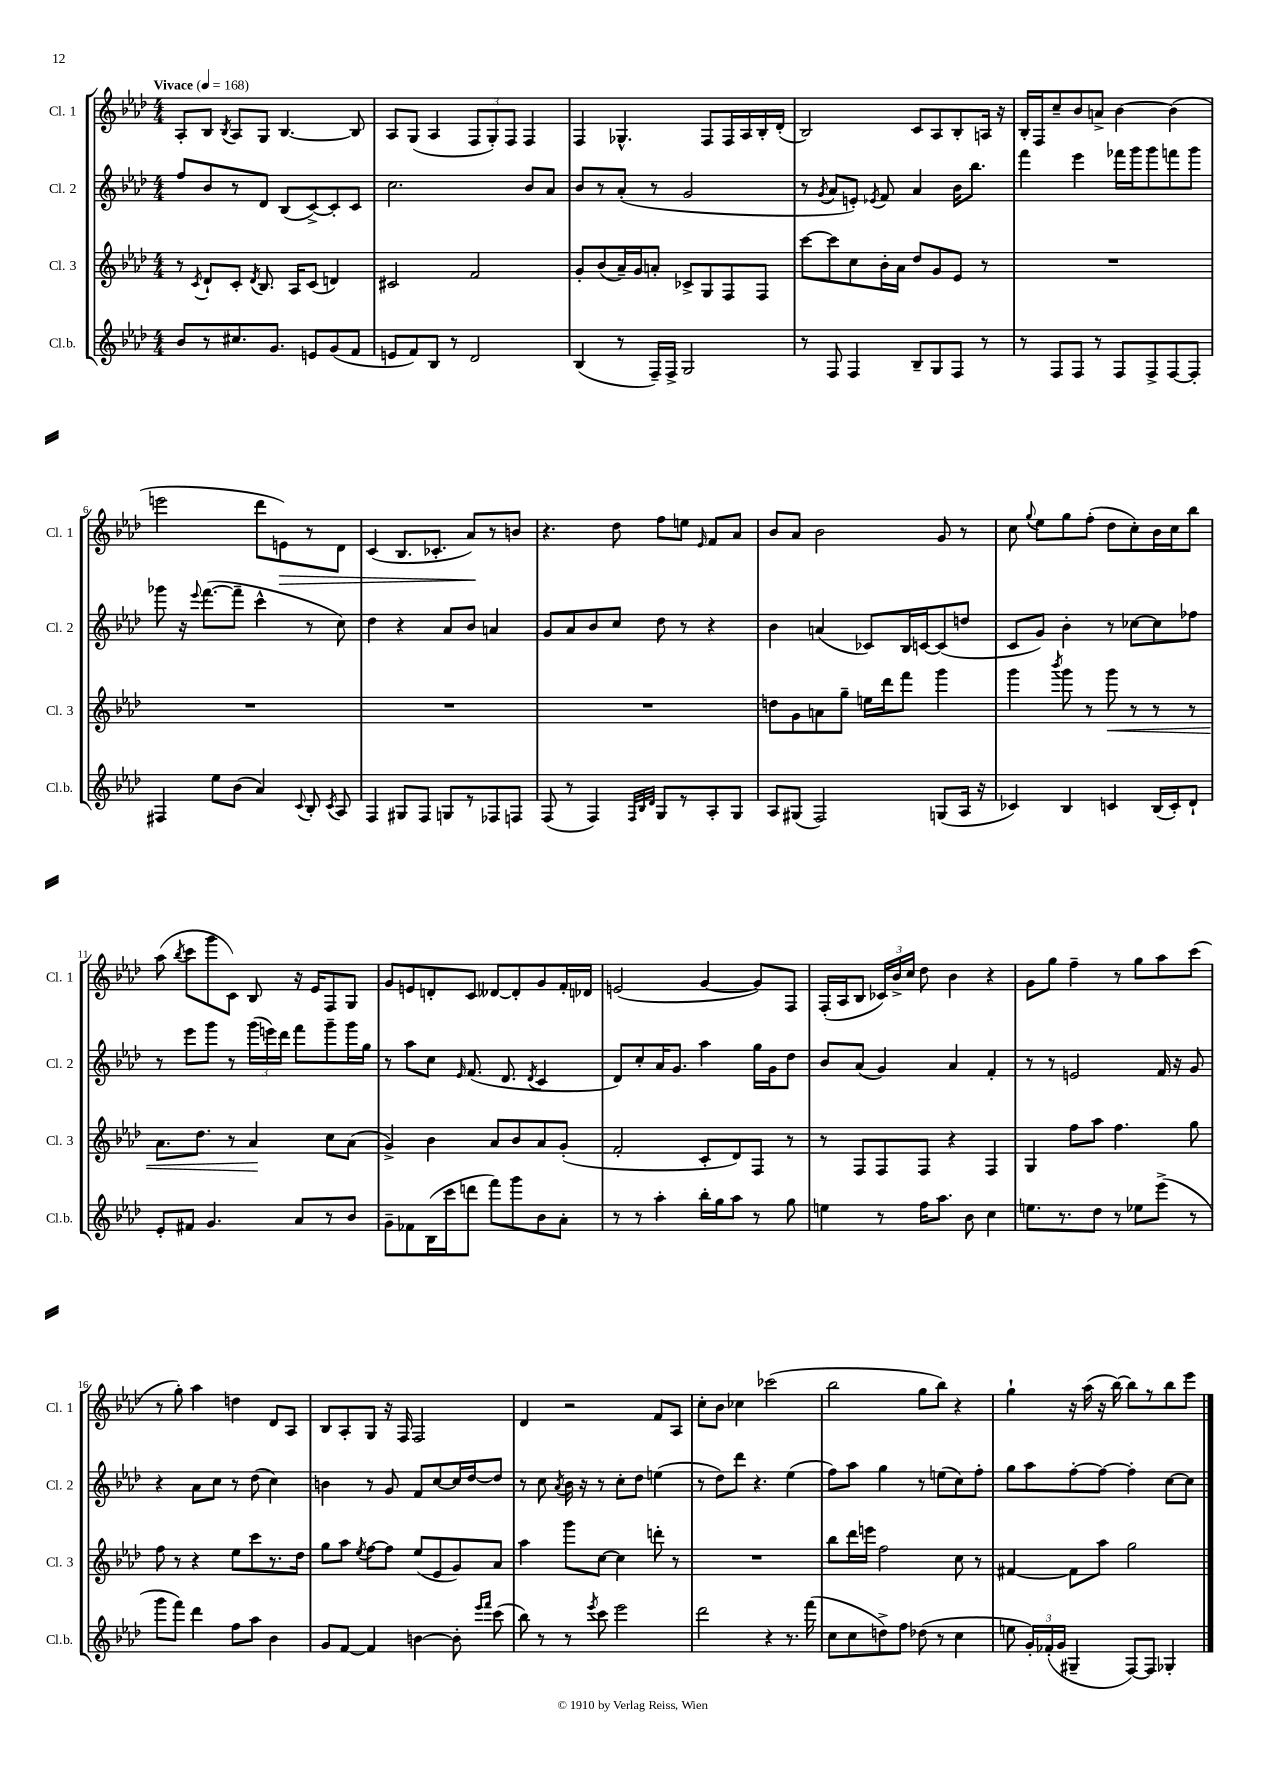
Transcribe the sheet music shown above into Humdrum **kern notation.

**kern	**kern	**dynam	**kern	**kern	**dynam
*part4	*part3	*part3	*part2	*part1	*part1
*staff4	*staff3	*staff3	*staff2	*staff1	*staff1
*I"Cl.b.	*I"Cl. 3	*	*I"Cl. 2	*I"Cl. 1	*
*I'Cl.b.	*I'Cl. 3	*	*I'Cl. 2	*I'Cl. 1	*
*clefG2	*clefG2	*	*clefG2	*clefG2	*
*k[b-e-a-d-]	*k[b-e-a-d-]	*	*k[b-e-a-d-]	*k[b-e-a-d-]	*
*M4/4	*M4/4	*	*M4/4	*M4/4	*
*MM168	*MM168	*	*MM168	*MM168	*
=1	=1	=1	=1	=1	=1
!	!	!	!	!LO:TX:a:B:t=Vivace	!
8b-/L	8r	.	8ff/L	8A-'/L	.
.	8qc/	.	.	.	.
8r	8d-`/L	.	8b-/	8B-/J	.
.	.	.	.	8qB-/	.
8.cc#X/	8c'/J	.	8r	8A-/L	.
.	8qd-/	.	.	.	.
.	8.B-/	.	8d-/J	8G/J	.
8.g/J	.	.	.	.	.
.	.	.	(8B-/L	[4.B-/	.
.	16A-/KL	.	.	.	.
8en/L	(8c/J	.	[8c^/)	.	.
(8g/	4dn/)	.	8c'/]	.	.
8f/J	.	.	8c/J	8B-/]	.
=2	=2	=2	=2	=2	=2
8en/L	2c#X/	.	2.cc\	8A-/L	.
8f/)	.	.	.	(8G/J	.
8B-/J	.	.	.	4A-/	.
8r	.	.	.	.	.
2d-/	2f/	.	.	12F/L	.
.	.	.	.	12G'/)	.
.	.	.	.	12F/J	.
.	.	.	8b-/L	4F/	.
.	.	.	8a-/J	.	.
=3	=3	=3	=3	=3	=3
(4B-/	8g'/L	.	8b-/L	4F/	.
.	(8b-/	.	8r	.	.
8r	16a-~/L)	.	(8a-'/J	4.G-X^^/	.
.	16g/J	.	.	.	.
16F~/LL)	8an'/J	.	8r	.	.
16F^/JJ	.	.	.	.	.
2G/	8c-X^/L	.	2g/	.	.
.	8G/	.	.	8F/L	.
.	8F/	.	.	16F/L	.
.	.	.	.	16A-/	.
.	8F/J	.	.	16B-'/	.
.	.	.	.	(16d-'/JJ	.
=4	=4	=4	=4	=4	=4
8r	[8ccc\L	.	8r	2B-/)	.
.	.	.	8qg/	.	.
8F/	8ccc\]	.	8a-/L	.	.
4F/	8cc\	.	8en'/J)	.	.
.	.	.	8qe-X/	.	.
.	16b-'\L	.	8f/	.	.
.	16a-\JJ	.	.	.	.
8B-~/L	8dd-/L	.	4a-/	8c/L	.
8G/	8g/	.	.	8A-/	.
8F/J	8e-/J	.	16b-\KL	8B-'/	.
.	.	.	8.bb-\J	.	.
8r	8r	.	.	16An/Jk	.
.	.	.	.	16r	.
=5	=5	=5	=5	=5	=5
8r	1r	.	4fff\	16B-'/LL	.
.	.	.	.	16F/J	.
8F/L	.	.	.	8cc~/	.
8F/J	.	.	4eee-\	8b-/	.
8r	.	.	.	8an^/J	.
8F/L	.	.	16fff-X\LL	[4b-\	.
.	.	.	16ggg\J	.	.
8F^/	.	.	8ggg\	.	.
[8F/	.	.	8fffn\	(4b-\]	.
8F'/J]	.	.	8ggg\J	.	.
!!LO:LB:g=z
=6	=6	=6	=6	=6	=6
4F#X/	1r	.	8ggg-X\	2eeen\	.
.	.	.	16r	.	.
.	.	.	8qqeee-/	.	.
.	.	.	([8.fff\L	.	.
8ee-\L	.	.	.	.	.
(8b-\J	.	.	8fff~\J]	.	.
4a-/)	.	.	4ccc^^\	8ddd-\L	.
!	!	!	!	!	!LO:HP:b
.	.	.	.	8en\)	>
8qqc/	.	.	.	.	.
8B-'/	.	.	8r	8r	.
8qc/	.	.	.	.	.
8A-/	.	.	8cc\)	8d-\J	.
=7	=7	=7	=7	=7	=7
4F/	1r	.	4dd-\	(4c/	.
8G#X/L	.	.	4r	8.B-/L	.
8F/J	.	.	.	.	.
.	.	.	.	8.c-X'/J	.
8Gn/L	.	.	8a-/L	.	.
8r	.	.	8b-/J	8a-/L)	.
8F-X/	.	.	4an/	8r	]
8Fn/J	.	.	.	8bn/J	.
=8	=8	=8	=8	=8	=8
(8F/	1r	.	8g/L	4.r	.
8r	.	.	8a-/	.	.
4F/)	.	.	8b-/	.	.
.	.	.	8cc/J	8dd-\	.
32qqF/LLL	.	.	.	.	.
32qqB-/	.	.	.	.	.
32qqd-/JJJ	.	.	.	.	.
8G/L	.	.	8dd-\	8ff\L	.
8r	.	.	8r	8een\J	.
.	.	.	.	16qqe-/	.
8A-'/	.	.	4r	8f/L	.
8G/J	.	.	.	8a-/J	.
=9	=9	=9	=9	=9	=9
8A-/L	8ddn\L	.	4b-\	8b-/L	.
(8G#X/J	8g\	.	.	8a-/J	.
2F/)	8an\	.	(4an/	2b-\	.
.	8gg~\J	.	.	.	.
.	16een\LL	.	8c-X/L)	.	.
.	16ddd-\J	.	.	.	.
.	8fff\J	.	16B-/L	.	.
.	.	.	[16cn/J	.	.
(8Gn/L	4ggg\	.	(8c/]	8g/	.
16A-/Jk	.	.	8ddn/J	8r	.
16r	.	.	.	.	.
=10	=10	=10	=10	=10	=10
4c-X/)	4ggg\	.	8c/L	8cc\	.
.	.	.	.	8qqgg/	.
.	.	.	8g/J)	8ee-\L	.
.	8qbbb-/	.	.	.	.
4B-/	8ggg\	.	4b-'\	8gg\	.
.	8r	.	.	(8ff'\J	.
!	!	!LO:HP:b	!	!	!
4cn/	8ggg\	<	8r	8dd-\L	.
.	8r	.	[8cc-X\L	8cc'\)	.
(16B-/LL	8r	.	8cc-\]	16b-\L	.
16c'/J)	.	.	.	16cc\J	.
8d-`/J	8r	.	8ff-X\J	8bb-\J	.
!!LO:LB:g=z
=11	=11	=11	=11	=11	=11
8e-'/L	8.a-\L	.	8r	(8aa-\	.
.	.	.	.	8qbb-/	.
8f#X/J	.	.	8eee-\L	8ccc\L	.
.	8.dd-\J	.	.	.	.
4.g/	.	.	8ggg\J	8ggg\	.
.	8r	.	8r	8c\J)	.
.	4a-/	.	(24ggg\LL	8B-/	.
.	.	.	24eeen\)	.	.
.	.	.	24ddd-\JJ	.	.
8a-/L	.	.	8fff\L	16r	.
.	.	.	.	16e-/KL	.
8r	8cc\L	[	8ggg~\	8F/	.
8b-/J	(8a-\J	.	16ggg\L	8G/J	.
.	.	.	16gg\JJ	.	.
=12	=12	=12	=12	=12	=12
8g~\L	4g^/)	.	8r	8g/L	.
8f-X\	.	.	8aa-\L	8en/	.
(16B-\L	4b-\	.	8cc\J	8dn'/	.
16ccc\J	.	.	.	.	.
.	.	.	16qqe-/	.	.
8dddn\J	.	.	(8.f/	8c/J	.
8fff\L)	8a-/L	.	.	[8d--X/L	.
.	.	.	8.d-/	.	.
8ggg\	8b-/	.	.	8d--'/]	.
.	.	.	8qd-/	.	.
8b-\	8a-/	.	4c/	8g/	.
8a-'\J	(8g'/J	.	.	16f'/L	.
.	.	.	.	16d-X/JJ	.
=13	=13	=13	=13	=13	=13
8r	2f'/	.	8d-/L)	(2en/	.
8r	.	.	8cc'/	.	.
4aa-'\	.	.	16a-/K	.	.
.	.	.	8.g/J	.	.
16bb-'\LL	8c'/L	.	4aa-\	[4g/	.
16gg\J	.	.	.	.	.
8aa-\J	8d-/)	.	.	.	.
8r	8F/J	.	16gg\LL	8g/L])	.
.	.	.	16g\J	.	.
8gg\	8r	.	8dd-\J	8F/J	.
=14	=14	=14	=14	=14	=14
4een\	8r	.	8b-/L	(16F'/LL	.
.	.	.	.	16A-/J	.
.	8F/L	.	(8a-/J	8B-/J	.
8r	8F/	.	4g/)	24c-X/LL)	.
.	.	.	.	24b-^/	.
.	.	.	.	24cc/JJ	.
16ff\KL	8F/J	.	.	8dd-\	.
8.aa-\J	.	.	.	.	.
.	4r	.	4a-/	4b-\	.
8b-\	.	.	.	.	.
4cc\	4F/	.	4f'/	4r	.
=15	=15	=15	=15	=15	=15
8.een\L	4G/	.	8r	8g\L	.
.	.	.	8r	8gg\J	.
8.r	.	.	.	.	.
.	8ff\L	.	2en/	4ff~\	.
8dd-\J	8aa-\J	.	.	.	.
8r	4.ff\	.	.	8r	.
8ee-X\L	.	.	.	8gg\L	.
(8eee-^\J	.	.	16f/	8aa-\	.
.	.	.	16r	.	.
8r	8gg\	.	8g/	(8ccc\J	.
!!LO:LB:g=z
=16	=16	=16	=16	=16	=16
8ggg\L	8ff\	.	4r	8r	.
8fff\J)	8r	.	.	8gg'\)	.
4ddd-\	4r	.	8a-\L	4aa-\	.
.	.	.	8cc\J	.	.
8ff\L	8ee-\L	.	8r	4ddn\	.
8aa-\J	8ccc\	.	(8dd-\	.	.
4b-\	8.r	.	4cc\)	8d-/L	.
.	.	.	.	8A-/J	.
.	16dd-\Jk	.	.	.	.
=17	=17	=17	=17	=17	=17
8g/L	8gg\L	.	4bn\	8B-/L	.
[8f/J	8aa-\J	.	.	8A-'/	.
.	8qee-/	.	.	.	.
4f/]	[8ff\L	.	8r	8G/J	.
.	8ff\J]	.	8g/	16r	.
.	.	.	.	16F/	.
[4bn\	(8ee-/L	.	8f/L	2F/	.
.	8e-/	.	[8cc/	.	.
8b'\]	8g/)	.	16cc/L]	.	.
.	.	.	[16dd-/J	.	.
16qqeee-/LL	.	.	.	.	.
16qqfff/JJ	.	.	.	.	.
(8ccc\	8a-/J	.	8dd-/J]	.	.
=18	=18	=18	=18	=18	=18
8bb-\)	4aa-\	.	8r	4d-/	.
8r	.	.	8cc\	.	.
.	.	.	8qa-/	.	.
8r	8ggg\L	.	16b-\	2r	.
.	.	.	16r	.	.
8qeee-/	.	.	.	.	.
8ccc\	[8cc\J	.	8r	.	.
2eee-\	4cc\]	.	8cc'\L	.	.
.	.	.	8dd-\J	.	.
.	8dddn'\	.	(4een\	8f/L	.
.	8r	.	.	8A-/J	.
=19	=19	=19	=19	=19	=19
2ddd-\	1r	.	8r	8cc'\L	.
.	.	.	8dd-\L)	8b-\J	.
.	.	.	8ddd-\J	4cc-X\	.
.	.	.	4.r	.	.
4r	.	.	.	(2ccc-X\	.
8.r	.	.	(4ee-\	.	.
(16fff\	.	.	.	.	.
=20	=20	=20	=20	=20	=20
8cc\L	8bb-\L	.	8ff\L)	2bb-\	.
8cc\	16ddd-\L	.	8aa-\J	.	.
.	16eeen\JJ	.	.	.	.
8ddn^\)	2ff\	.	4gg\	.	.
8ff\J	.	.	.	.	.
(8dd-X\	.	.	8r	8gg\L	.
8r	.	.	(8een\L	8bb-\J)	.
4cc\	8cc\	.	8cc\)	4r	.
.	8r	.	8ff'\J	.	.
=21	=21	=21	=21	=21	=21
8een\	[4f#X/	.	8gg\L	4gg`\	.
24g'/LL)	.	.	8aa-\	.	.
(24f-X'/	.	.	.	.	.
24g/JJ	.	.	.	.	.
4G#X~/	8f#\L]	.	[8ff'\	16r	.
.	.	.	.	(16aa-\	.
.	8aa-\J	.	8ff\J_	16r	.
.	.	.	.	[16bb-\)	.
[8F/L)	2gg\	.	4ff'\]	8bb-\L]	.
8F/J]	.	.	.	8r	.
4G-X'/	.	.	[8cc\L	8bb-\	.
.	.	.	8cc\J]	8eee-\J	.
==	==	==	==	==	==
*-	*-	*-	*-	*-	*-
